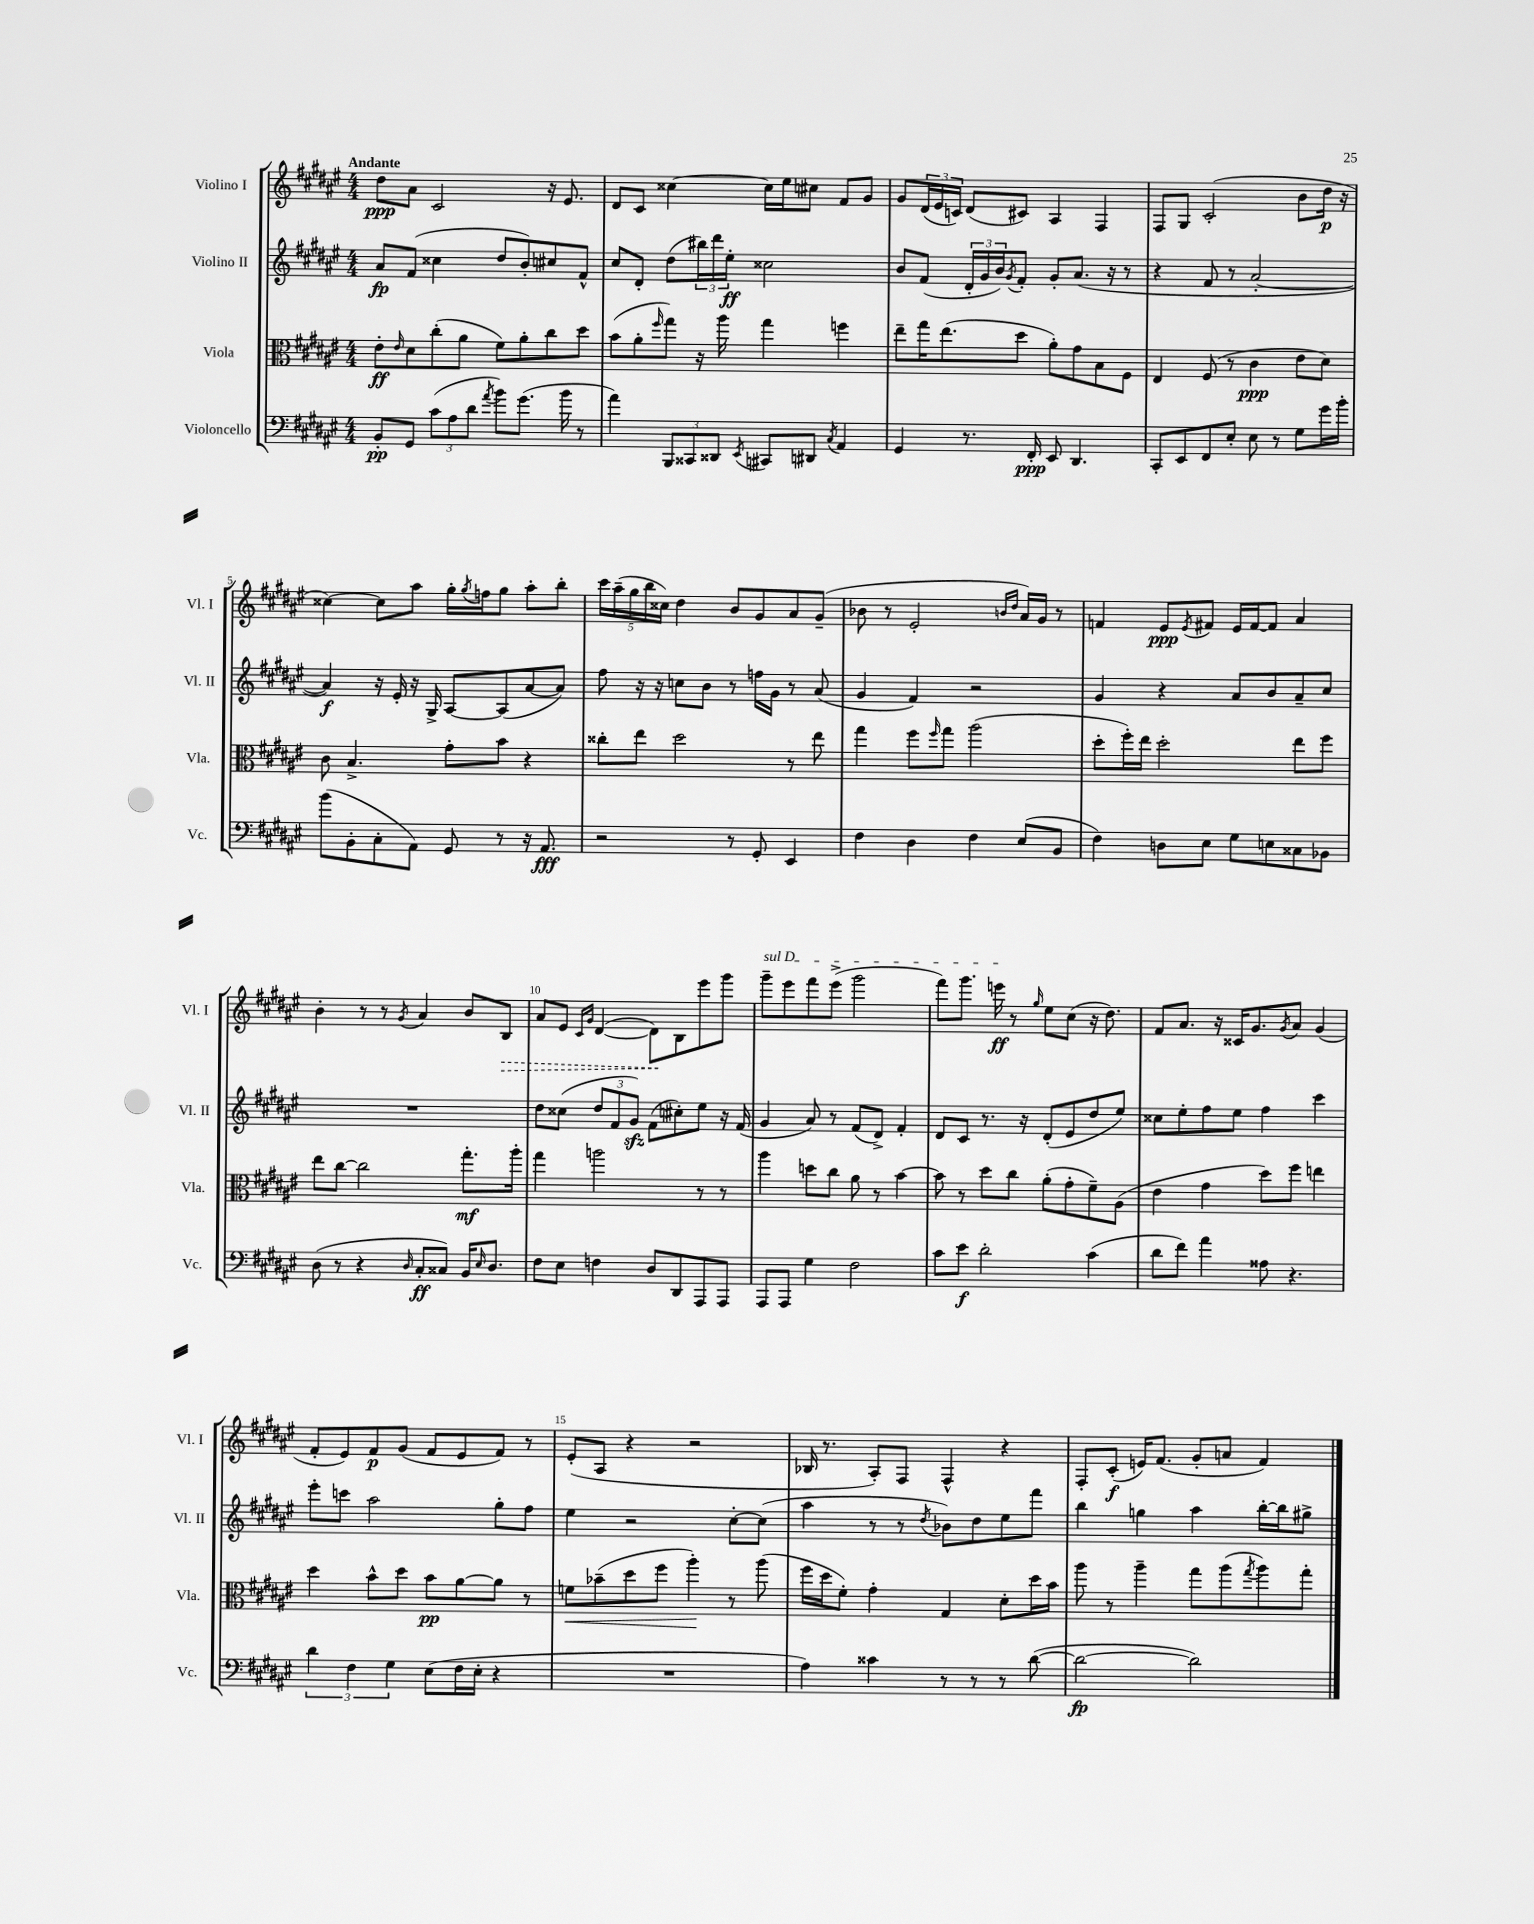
<<
\new StaffGroup <<
\new Staff = "s0" \with { instrumentName = "Violino I" shortInstrumentName = "Vl. I" } {
    \clef treble \key fis \major \numericTimeSignature \time 4/4 \tempo "Andante"
    dis''8\ppp ais'8 cis'2 r16 eis'8. |
    dis'8 cis'8 cisis''4~ cisis''16 eis''16 cis''8 fis'8 gis'8 |
    gis'8 \tuplet 3/2 { dis'16( eis'16 c'16) } dis'8( cis'8) ais4 fis4 |
    fis8 gis8 cis'2-.( b'8 dis''16\p r16 |
    cisis''4~) cisis''8 ais''8 gis''16-. \acciaccatura { gis''8 } f''16 gis''8 ais''8-. b''8-. |
    \tuplet 5/4 { cis'''16 ais''16--( gis''16 b''16 cisis''16) } dis''4 b'8 gis'8 ais'8 gis'8--( |
    bes'8 r8 eis'2-. \grace { b'16 dis''16 } ais'16) gis'16 r8 |
    f'4 eis'8\ppp \acciaccatura { eis'8 } fis'8 eis'16 fis'16~ fis'8 ais'4 |
    b'4-. r8 r8 \acciaccatura { gis'8 } ais'4 b'8 \once \override Hairpin.style = #'dashed-line b8\> |
    ais'8 eis'8 \grace { cis'16 gis'16 } dis'4~( dis'8\!) b8 eis'''8 gis'''8 |
    \once \override TextSpanner.bound-details.left.text = \markup { \italic "sul D" } gis'''8--\startTextSpan eis'''8 fis'''8 eis'''8->( gis'''2 |
    fis'''8) gis'''8. e'''16\ff\stopTextSpan r8 \grace { gis''16 } eis''8 cis''8( r16 dis''8.) |
    fis'8 ais'8. r16 cisis'16 gis'8. \acciaccatura { gis'8 } ais'8 gis'4( |
    fis'8-. eis'8) fis'8\p gis'8( fis'8 eis'8 fis'8) r8 |
    eis'8-.( ais8 r4 r2 |
    bes16 r8. ais8-.) fis8 fis4-^ r4 |
    fis8-. cis'8-.\f( e'16) fis'8.( gis'8-. a'8 fis'4) \bar "|." |
}
\new Staff = "s1" \with { instrumentName = "Violino II" shortInstrumentName = "Vl. II" } {
    \clef treble \key fis \major \numericTimeSignature \time 4/4
    ais'8\fp fis'8( cisis''4 dis''8 b'8-.) cis''8 fis'8-^ |
    cis''8 dis'8-. dis''8( \tuplet 3/2 { bis''16) dis'''16 eis''16-.\ff } cisis''2 |
    b'8 fis'8( \tuplet 3/2 { dis'16-. gis'16 b'16) } \acciaccatura { gis'8 } fis'8-. gis'8-. ais'8.( r16 r8 |
    r4 fis'8 r8 ais'2~-. |
    ais'4\f) r16 eis'16-. r16 gis16-> ais8~ ais8( ais'8~ ais'8) |
    fis''8 r16 r16 c''8 b'8 r8 f''16 gis'16 r8 ais'8( |
    gis'4 fis'4) r2 |
    gis'4 r4 ais'8 b'8 ais'8-- cis''8 |
    R1 |
    dis''8 cisis''8( \tuplet 3/2 { dis''8 fis'8 gis'8\sfz) } fis'8( cis''8-.) eis''8 r16 fis'16( |
    gis'4 ais'8) r8 fis'8( dis'8->) fis'4-. |
    dis'8 cis'8 r8. r16 dis'8-.( eis'8 dis''8 eis''8) |
    cisis''8 eis''8-. fis''8 eis''8 fis''4 cis'''4 |
    eis'''8-. c'''8 ais''2 gis''8-. fis''8 |
    eis''4 r2 cis''8~-. cis''8( |
    ais''4 r8 r8 \acciaccatura { dis''8 } bes'8) dis''8 eis''8 fis'''8 |
    b''4 g''4 ais''4 b''16~-. b''16 gis''8-> \bar "|." |
}
\new Staff = "s2" \with { instrumentName = "Viola" shortInstrumentName = "Vla." } {
    \clef alto \key fis \major \numericTimeSignature \time 4/4
    eis'8-.\ff \grace { eis'16 } dis'8 cis''8-.( ais'8 fis'8) ais'8-. cis''8 dis''8 |
    b'8( ais'8-. \grace { fis''16 } gis''8) r16 ais''16 gis''4 f''4 |
    eis''8-- gis''16 eis''8.( dis''8 ais'8-.) gis'8 b8 fis8 |
    eis4 fis8( r8 cis'4\ppp eis'8 dis'8) |
    cis'8 b4.-> gis'8-. b'8 r4 |
    cisis''8-. eis''8 dis''2 r8 eis''8 |
    gis''4 fis''8 \grace { fis''16 } gis''8 ais''2( |
    dis''8-. fis''16-.) eis''16 dis''2-. eis''8 fis''8 |
    eis''8 cis''8~ cis''2 gis''8.-.\mf ais''16-. |
    gis''4 a''2 r8 r8 |
    ais''4 d''8 cis''8 ais'8 r8 b'4~ |
    b'8 r8 dis''8 cis''8 ais'8-.( gis'8-. fis'8--) ais8( |
    eis'4 gis'4 dis''8) fis''8 e''4 |
    dis''4 b'8-^ dis''8 b'8\pp ais'8~ ais'8 r8 |
    f'8\< bes'8--( dis''8 fis''8 ais''4-.\!) r8 ais''8( |
    fis''16 dis''16 fis'8-.) gis'4-. gis4 dis'8-. dis''16 b'16 |
    ais''8 r8 ais''4-- gis''8 ais''8( \acciaccatura { gis''8 } ais''8) gis''8-. \bar "|." |
}
\new Staff = "s3" \with { instrumentName = "Violoncello" shortInstrumentName = "Vc." } {
    \clef bass \key fis \major \numericTimeSignature \time 4/4
    b,8-.\pp gis,8 \tuplet 3/2 { cis'8( ais8 dis'8 } \acciaccatura { ais'8 } b'8) gis'8.( b'16 r8 |
    ais'4) \tuplet 3/2 { b,,8 cisis,8 disis,8 } \acciaccatura { eis,8 } cis,8 dis,8 \acciaccatura { cis8 } ais,4 |
    gis,4 r8. fis,16-.\ppp eis,8 dis,4. |
    cis,8-. eis,8 fis,8 eis8-. eis8 r8 gis8 gis'16 b'16-. |
    b'8( b,8-. cis8-. ais,8) gis,8 r8 r16 ais,8.\fff |
    r2 r8 gis,8-. eis,4 |
    fis4 dis4 fis4 eis8( b,8 |
    fis4) d8 eis8 gis8 e8 cisis8 bes,8 |
    dis8( r8 r4 \grace { dis16 } cis8-.\ff cisis8) b,16 \grace { eis16 } dis8. |
    fis8 eis8 f4 dis8 dis,8 ais,,8 ais,,8 |
    ais,,8 ais,,8 gis4 fis2 |
    cis'8 eis'8\f dis'2-. cis'4( |
    dis'8 fis'8) ais'4 aisis8 r4. |
    \tuplet 3/2 { dis'4 fis4 gis4 } eis8( fis16 eis16-. r4 |
    R1 |
    ais4) cisis'4 r8 r8 r8 dis'8~( |
    dis'2~\fp dis'2) \bar "|." |
}
>>
>>
\layout { \context { \Score \override BarNumber.break-visibility = ##(#f #t #t) barNumberVisibility = #(every-nth-bar-number-visible 5) } }
